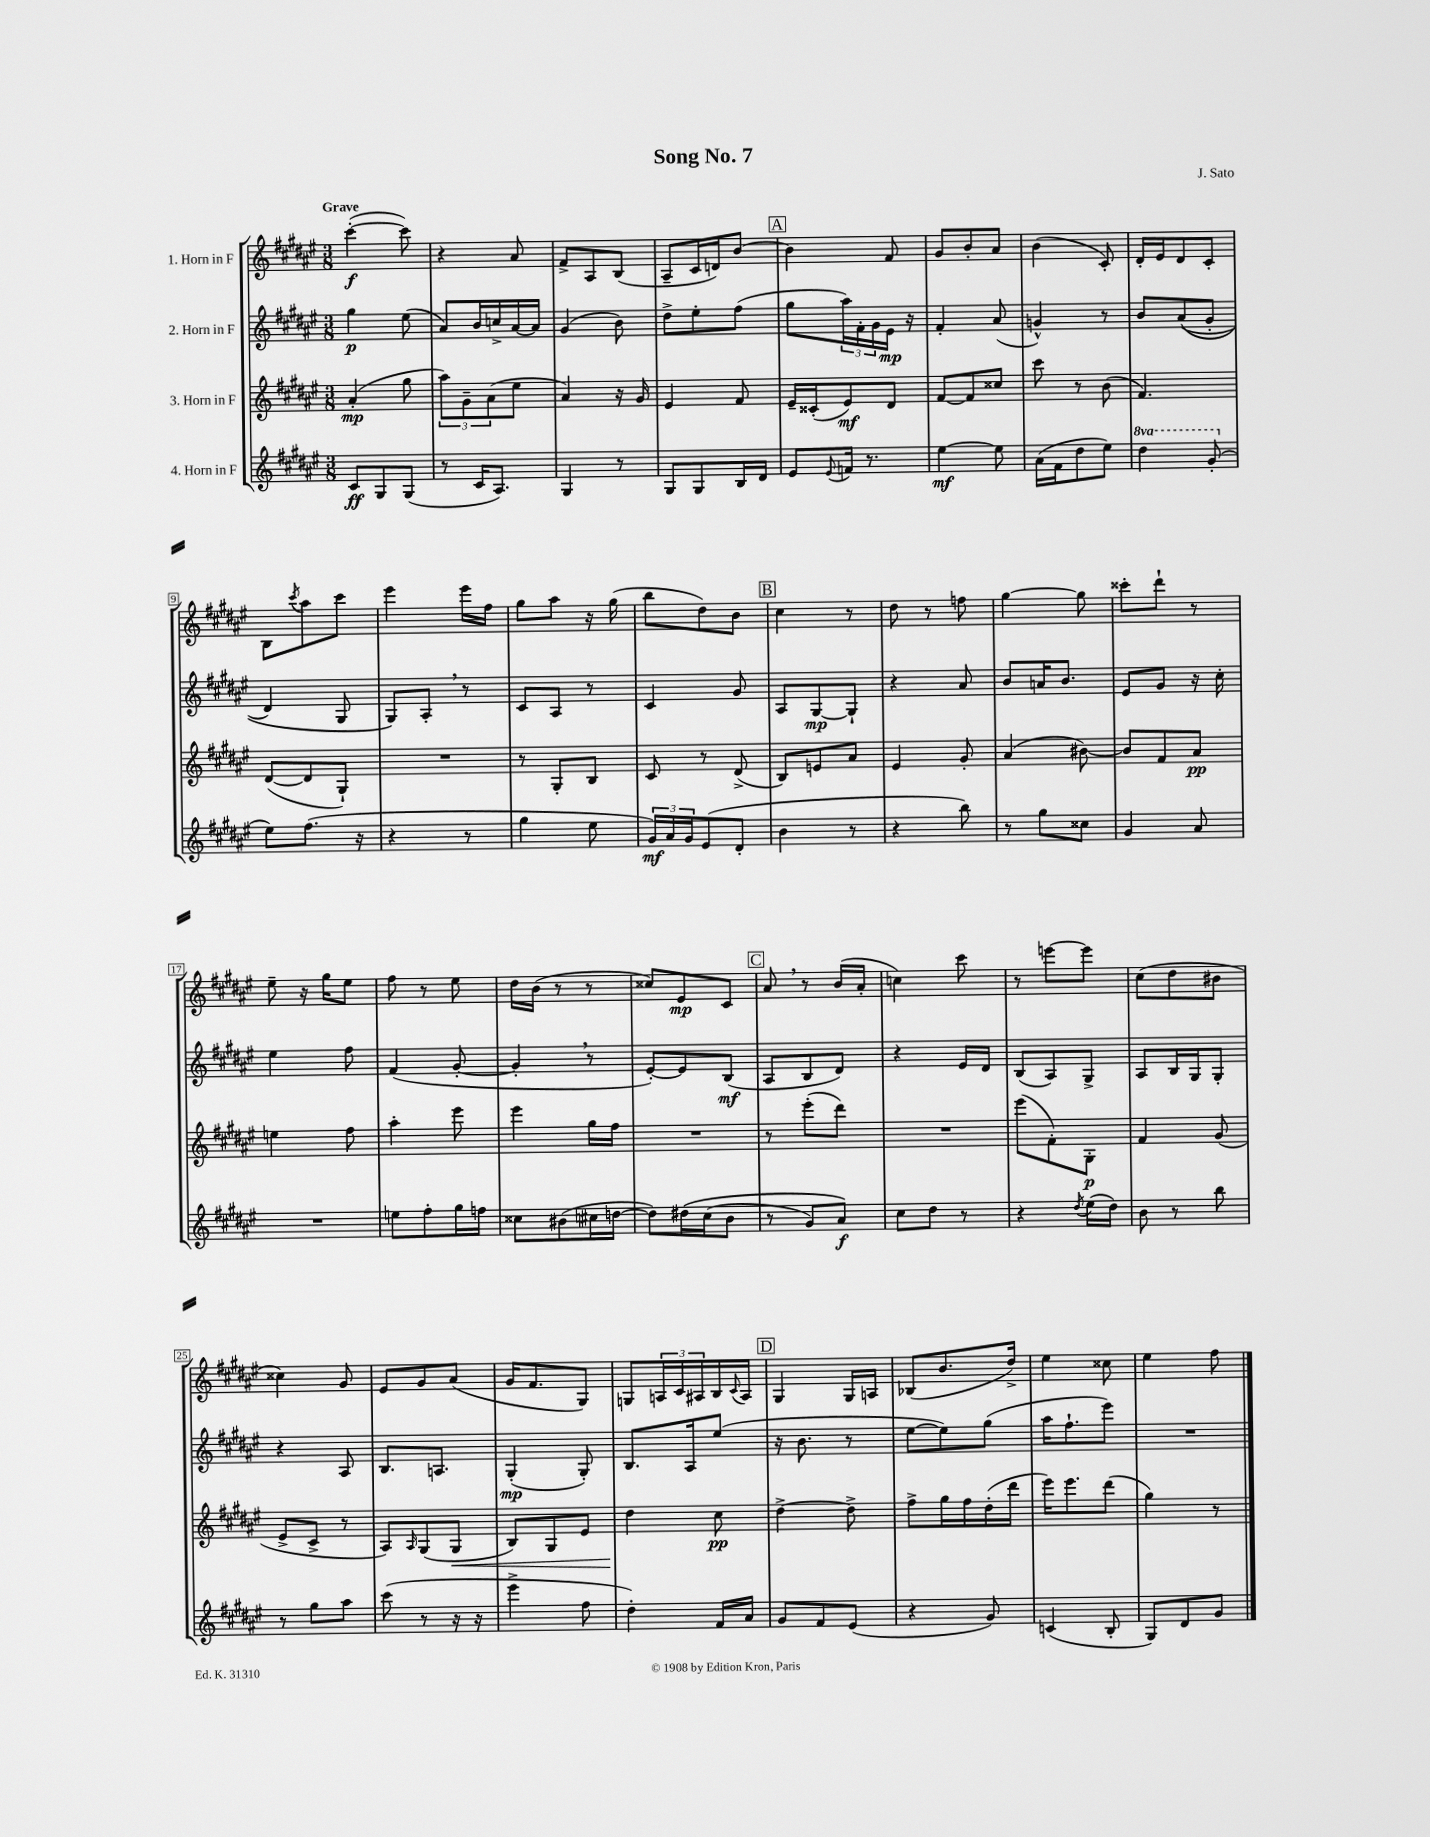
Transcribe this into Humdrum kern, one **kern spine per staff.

**kern	**kern	**kern	**kern
*staff4	*staff3	*staff2	*staff1
*clefG2	*clefG2	*clefG2	*clefG2
*k[f#c#g#d#a#e#]	*k[f#c#g#d#a#e#]	*k[f#c#g#d#a#e#]	*k[f#c#g#d#a#e#]
*M3/8	*M3/8	*M3/8	*M3/8
8c#	(4a#'	4gg#	([4ccc#'
8G#	.	.	.
(8G#	8gg#	(8ee#	8ccc#])
=	=	=	=
8r	12aa#)	8a#)	4r
.	12g#~	.	.
16c#	.	16b	.
.	(12a#	.	.
8.A#)	.	16cc^	.
.	8ee#	[16a#	8a#
.	.	16a#]	.
=	=	=	=
4G#	4a#)	(4g#	8f#^
.	.	.	8A#
8r	16r	8b)	(8B
.	16g#	.	.
=	=	=	=
8G#	4e#	8dd#^	8A#~
8G#	.	8ee#'	16c#
.	.	.	16d)
16B	8f#	(8ff#	[8b
16d#	.	.	.
=	=	=	=
8e#	16e#~	8gg#	4b]
.	(16c##'	.	.
8qqe#	.	.	.
16f	8e#)	24aa#)	.
.	.	24f#'	.
8.r	.	.	.
.	.	24g#	.
.	8d#	16e#	8f#
.	.	16r	.
=	=	=	=
[4ee#	[8f#	4f#'	8g#
.	8f#]	.	8b'
8ee#]	8cc##	(8a#	8a#
=	=	=	=
(16a#	8ccc#	4g^^)	(4b
16f#	.	.	.
8dd#	8r	.	.
8ee#)	(8b	8r	8c#')
=	=	=	=
4ddd#	4.f#)	8b	16d#'
.	.	.	16e#
.	.	&((8a#	8d#
(8gg#'	.	8g#'	8c#'
=	=	=	=
8ee#)	([8d#	4d#)	8B
.	.	.	8qccc#
(8.ff#	8d#]	.	8aa#
.	8G#`)	8G#	8ccc#
16r	.	.	.
=	=	=	=
4r	4.r	8G#&)	4eee#
.	.	8A#'	.
8r	.	8r	16eee#
.	.	.	16ff#
=	=	=	=
4gg#	8r	8c#	8gg#
.	8G#'	8A#	8aa#
8ee#	8B	8r	16r
.	.	.	(16gg#
=	=	=	=
24g#)	8c#	4c#	8bb
24a#	.	.	.
24g#	.	.	.
(8e#	8r	.	8dd#)
8d#'	(8d#^	8g#	8b
=	=	=	=
4b	8B)	8A#	4cc#
.	8e	[8G#	.
8r	8a#	8G#`]	8r
=	=	=	=
4r	4e#	4r	8dd#
.	.	.	8r
8bb)	8g#'	8a#	8ff
=	=	=	=
8r	(4a#	8b	[4gg#
8gg#	.	16a	.
.	.	8.b	.
8cc##	[8b#)	.	8gg#]
=	=	=	=
4g#	8b#]	8e#	8ccc##'
.	8f#	8g#	8ddd#`
8a#	8a#	16r	8r
.	.	16cc#'	.
=	=	=	=
4.r	4ee	4ee#	8ee#~
.	.	.	16r
.	.	.	16gg#
.	8ff#	8ff#	8ee#
=	=	=	=
8ee	4aa#'	(4f#	8ff#
8ff#'	.	.	8r
16gg#	8eee#	[8g#'	8ee#
16ff	.	.	.
=	=	=	=
8cc##	4eee#	4g#']	16dd#
.	.	.	(16b
(8b#	.	.	8r
16cc#	16gg#	8r	8r
[16dd	16ff#	.	.
=	=	=	=
8dd])	4.r	[8e#')	8cc##)
&(16dd#	.	8e#]	8e#
(16cc#	.	.	.
8b	.	(8B	8c#
=	=	=	=
8r	8r	8A#	8a#
8g#)	(8eee#'	8B	8r
8a#&)	8ddd#)	8d#)	(16b
.	.	.	16a#'
=	=	=	=
8cc#	4.r	4r	4cc)
8dd#	.	.	.
8r	.	16e#	8ccc#
.	.	16d#	.
=	=	=	=
4r	(8eee#	(8B	8r
.	8f#')	8A#)	[8eee
8qdd#	.	.	.
(16ee#	8G#'	8G#^	8eee]
16dd#)	.	.	.
=	=	=	=
8b	4f#	8A#	(8cc#
8r	.	16B	8dd#
.	.	16G#	.
8bb	(8g#	8G#'	8b#
=	=	=	=
8r	8e#^	4r	4cc##)
8gg#	8c#^	.	.
8aa#	8r	8A#	8g#
=	=	=	=
(8ccc#	8A#)	8.B	8e#
.	16qqA#	.	.
8r	(8G#	.	8g#
.	.	8.A	.
16r	8G#	.	(8a#
16r	.	.	.
=	=	=	=
4eee#^	8B)	(4G#'	16g#
.	.	.	8.f#
.	8G#	.	.
8ff#	8e#	8G#')	8G#)
=	=	=	=
4dd#')	4dd#	8.B	8G
.	.	.	24A
.	.	.	24c#
.	.	16A#	.
.	.	.	24A#
16f#	8cc#	(8ee#	16B
.	.	.	8qqc#
16a#	.	.	16A#
=	=	=	=
8g#	[4dd#^	16r	4G#
.	.	8.b	.
8f#	.	.	.
(8e#	8dd#^]	8r	16G#
.	.	.	16A
=	=	=	=
4r	8ff#^	[8ee#	(8B-
.	16gg#	8ee#])	8.b
.	16ff#	.	.
8g#)	(16dd#'	(8gg#	.
.	16ddd#	.	16dd#^)
=	=	=	=
(4c	16eee#)	16aa#	4ee#
.	8.eee#	8.ff#`	.
8B'	(8ddd#	8eee#)	8cc##
=	=	=	=
8G#)	4gg#)	4.r	4ee#
8d#	.	.	.
8g#	8r	.	8ff#
==	==	==	==
*-	*-	*-	*-
